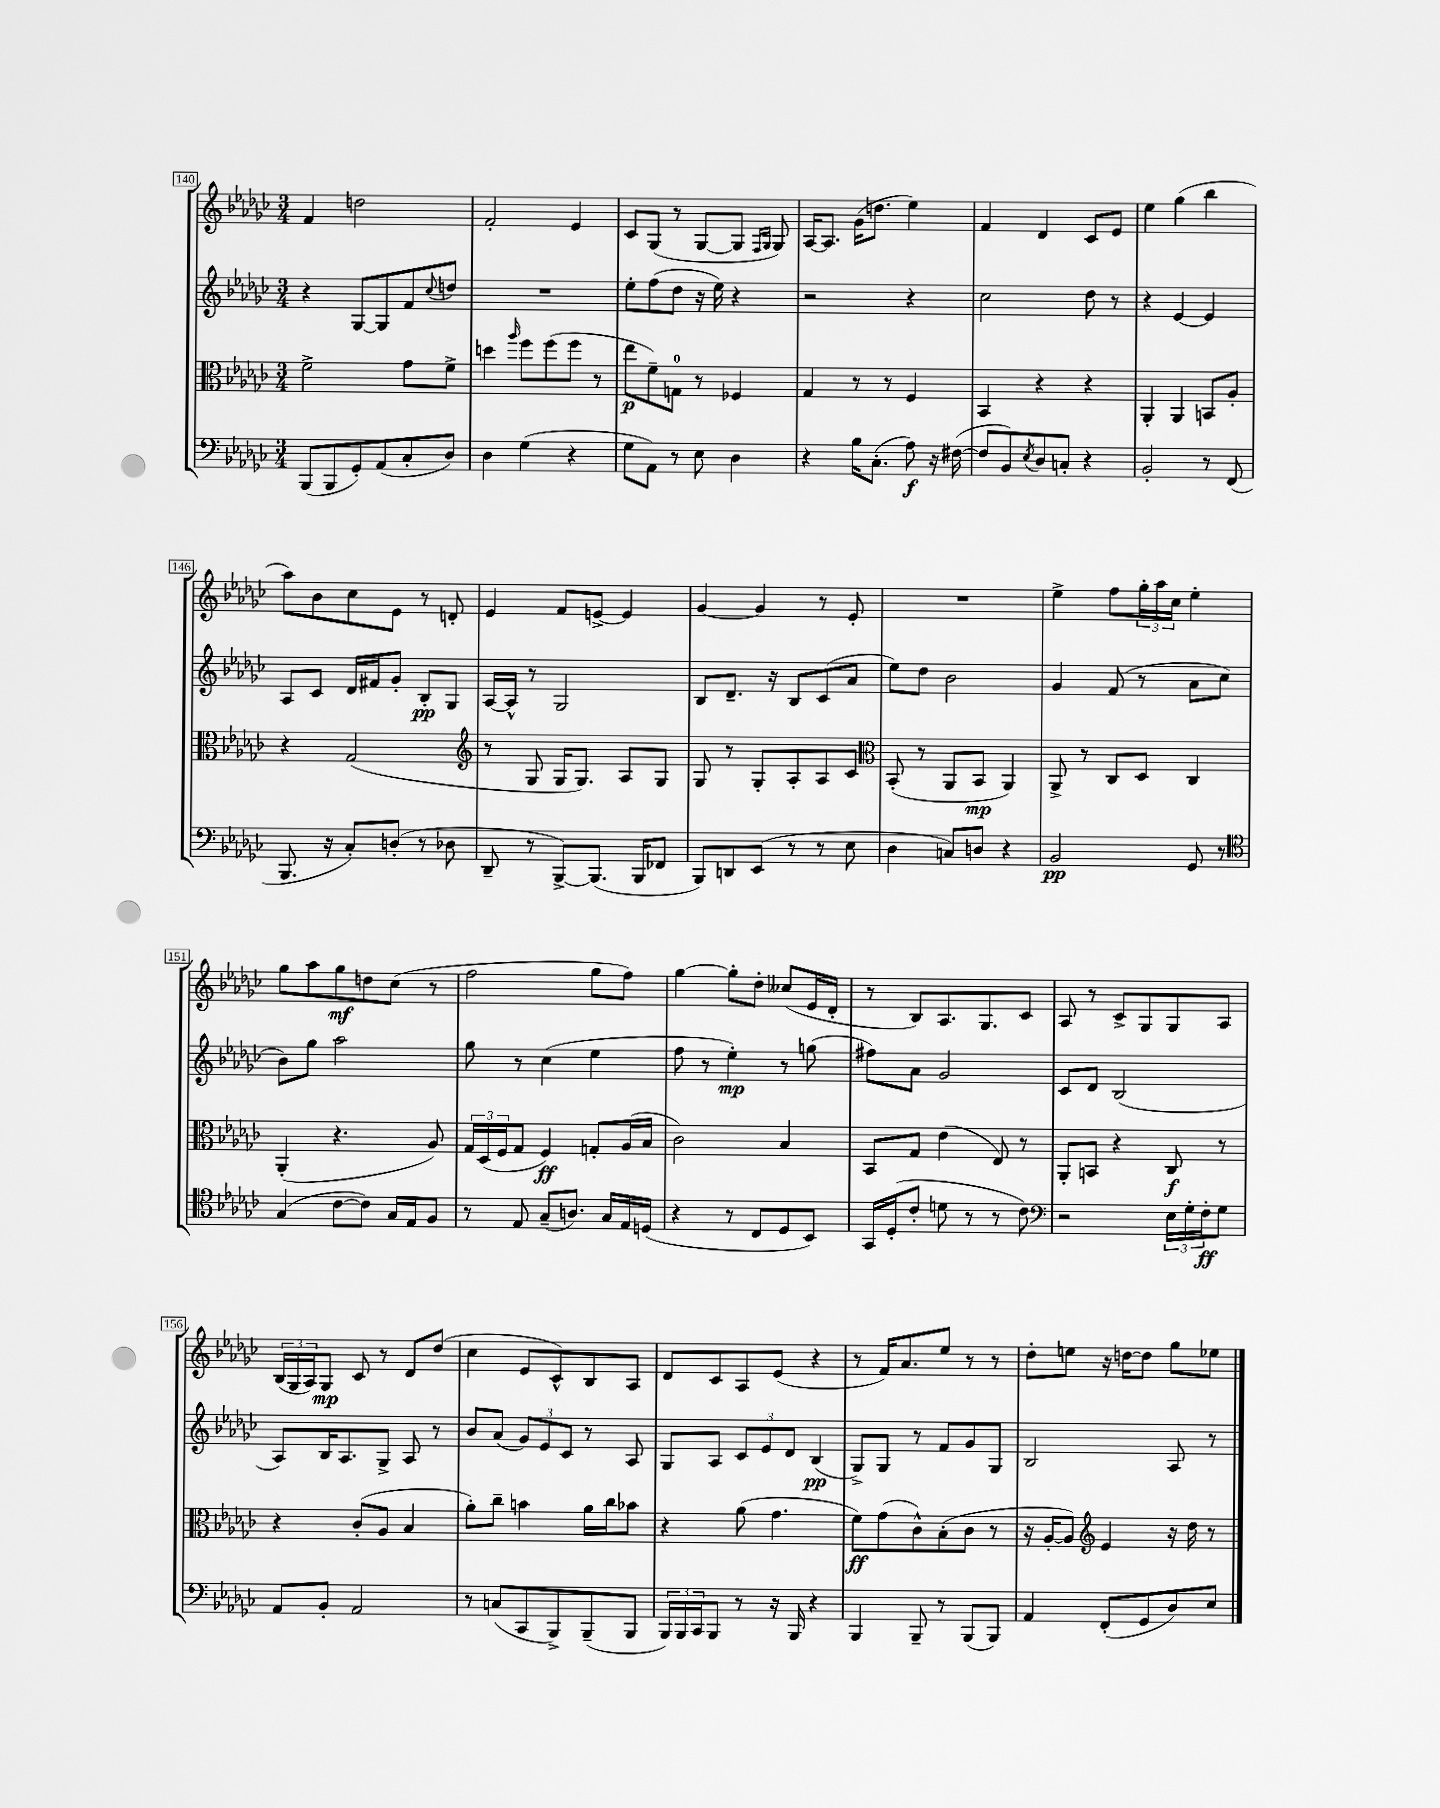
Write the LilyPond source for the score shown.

<<
\new StaffGroup <<
\new Staff = "s0" {
    \clef treble \key ges \major \numericTimeSignature \time 3/4
    f'4 d''2 |
    f'2-. ees'4 |
    ces'8 ges8( r8 ges8~ ges8 \grace { f16 ges16 } ges8) |
    aes16~ aes8. ges'16( d''8. ees''4) |
    f'4 des'4 ces'8 ees'8 |
    ees''4 ges''4( bes''4 |
    aes''8) bes'8 ces''8 ees'8 r8 d'8-. |
    ees'4 f'8 e'8~-> e'4 |
    ges'4~ ges'4 r8 ees'8-. |
    R2. |
    ees''4-> f''8 \tuplet 3/2 { ges''16-. aes''16 ces''16 } ees''4-. |
    ges''8 aes''8 ges''8\mf d''8 ces''8( r8 |
    f''2 ges''8 f''8) |
    ges''4~ ges''8-. des''8-. ceses''8( ees'16 des'16-. |
    r8 bes8) aes8. ges8. ces'8 |
    aes8 r8 ces'8-> ges8 ges8 aes8 |
    \tuplet 3/2 { bes16( ges16 aes16) } ges8\mp ces'8 r8 des'8 des''8( |
    ces''4 ees'8 ces'8-^) bes8 aes8 |
    des'8 ces'8 aes8 ees'8( r4 |
    r8 f'16) aes'8. ees''8 r8 r8 |
    des''8-. e''8 r16 d''16~ d''8 ges''8 ees''8 \bar "|." |
}
\new Staff = "s1" {
    \clef treble \key ges \major \numericTimeSignature \time 3/4
    r4 ges8~ ges8 f'8 \appoggiatura { ces''8 } d''8 |
    R2. |
    ees''8-. f''8( des''8 r16 ees''16) r4 |
    r2 r4 |
    ces''2 des''8 r8 |
    r4 ees'4~ ees'4 |
    aes8 ces'8 des'16 fis'16 ges'8-. bes8-.\pp ges8 |
    aes16~ aes16-^ r8 ges2 |
    bes8 des'8.-- r16 bes8 ces'8( aes'8 |
    ees''8) des''8 bes'2 |
    ges'4 f'8( r8 aes'8 ces''8 |
    bes'8) ges''8 aes''2 |
    ges''8 r8 ces''4( ees''4 |
    f''8 r8 ees''4-.\mp) r8 g''8( |
    fis''8) aes'8 ges'2 |
    ces'8 des'8 bes2( |
    aes8) bes16 aes8. ges8-> aes8 r8 |
    bes'8 aes'8( \tuplet 3/2 { ges'8) ees'8 ces'8 } r8 aes8 |
    ges8 aes8 \tuplet 3/2 { ces'8 ees'8 des'8 } bes4\pp( |
    ges8->) ges8 r8 f'8 ges'8 ges8 |
    bes2 aes8 r8 \bar "|." |
}
\new Staff = "s2" {
    \clef alto \key ges \major \numericTimeSignature \time 3/4
    f'2-> ges'8 f'8-> |
    d''4 \grace { aes''16 } f''8 f''8( f''8 r8 |
    ees''8\p f'8--) g8-0 r8 fes4 |
    ges4 r8 r8 f4 |
    bes,4 r4 r4 |
    aes,4-. aes,4 b,8 aes8-. |
    r4 ges2( |
    \clef treble r8 ges8 ges16 ges8.) aes8 ges8 |
    ges8 r8 ges8-. aes8-. aes8 ces'8 |
    \clef alto bes,8-.( r8 aes,8 bes,8\mp aes,4) |
    aes,8-> r8 ces8 des8 ces4 |
    aes,4-.( r4. aes8) |
    \tuplet 3/2 { ges16 des16( f16 } ges8 f4\ff) g8-. aes16( bes16 |
    ces'2) bes4 |
    bes,8 ges8 ees'4( ees8) r8 |
    aes,8-. b,8 r4 ces8\f r8 |
    r4 ces'8-.( aes8 bes4 |
    aes'8-.) ces''8-- b'4 aes'16 ces''16 bes'8 |
    r4 aes'8( ges'4. |
    f'8\ff) ges'8( ces'8-^) bes8-.( ces'8 r8 |
    r16 aes16~-. aes8) \clef treble ees'4 r16 des''16 r8 \bar "|." |
}
\new Staff = "s3" {
    \clef bass \key ges \major \numericTimeSignature \time 3/4
    bes,,8( bes,,8 ges,8-.) aes,8( ces8-. des8) |
    des4 ges4( r4 |
    ges8 aes,8) r8 ees8 des4 |
    r4 bes16 ces8.-.( aes8\f) r16 fis16~( |
    fis8 bes,8) \acciaccatura { ees8 } des8 c8-. r4 |
    bes,2-. r8 f,8( |
    bes,,8. r16 ces8-.) d8-.( r8 des8 |
    des,8-- r8 bes,,8~->) bes,,8.( bes,,16 fes,8 |
    bes,,8) d,8 ees,8( r8 r8 ees8 |
    des4 c8) d8 r4 |
    bes,2\pp ges,8 r8 |
    \clef tenor ges4( ces'8~ ces'8) ges16 ees16 f8 |
    r8 ees8 ges8--( a8.) ges16 ees16 d16( |
    r4 r8 ces8 des8 bes,8) |
    ges,16 des16-.( ces'8-. d'8 r8 r8 ces'8) |
    \clef bass r2 \tuplet 3/2 { ees16 ges16-. f16-.\ff } ges8 |
    aes,8 bes,8-. aes,2 |
    r8 c8( ces,8 bes,,8->) bes,,8--( bes,,8 |
    \tuplet 3/2 { bes,,16) bes,,16 ces,16 } bes,,8 r8 r16 bes,,16 r4 |
    bes,,4 bes,,8-- r8 bes,,8( bes,,8) |
    aes,4 f,8-.( ges,8 des8) ees8 \bar "|." |
}
>>
>>
\layout { \context { \Score currentBarNumber = #140 \override BarNumber.stencil = #(make-stencil-boxer 0.1 0.3 ly:text-interface::print) } }
